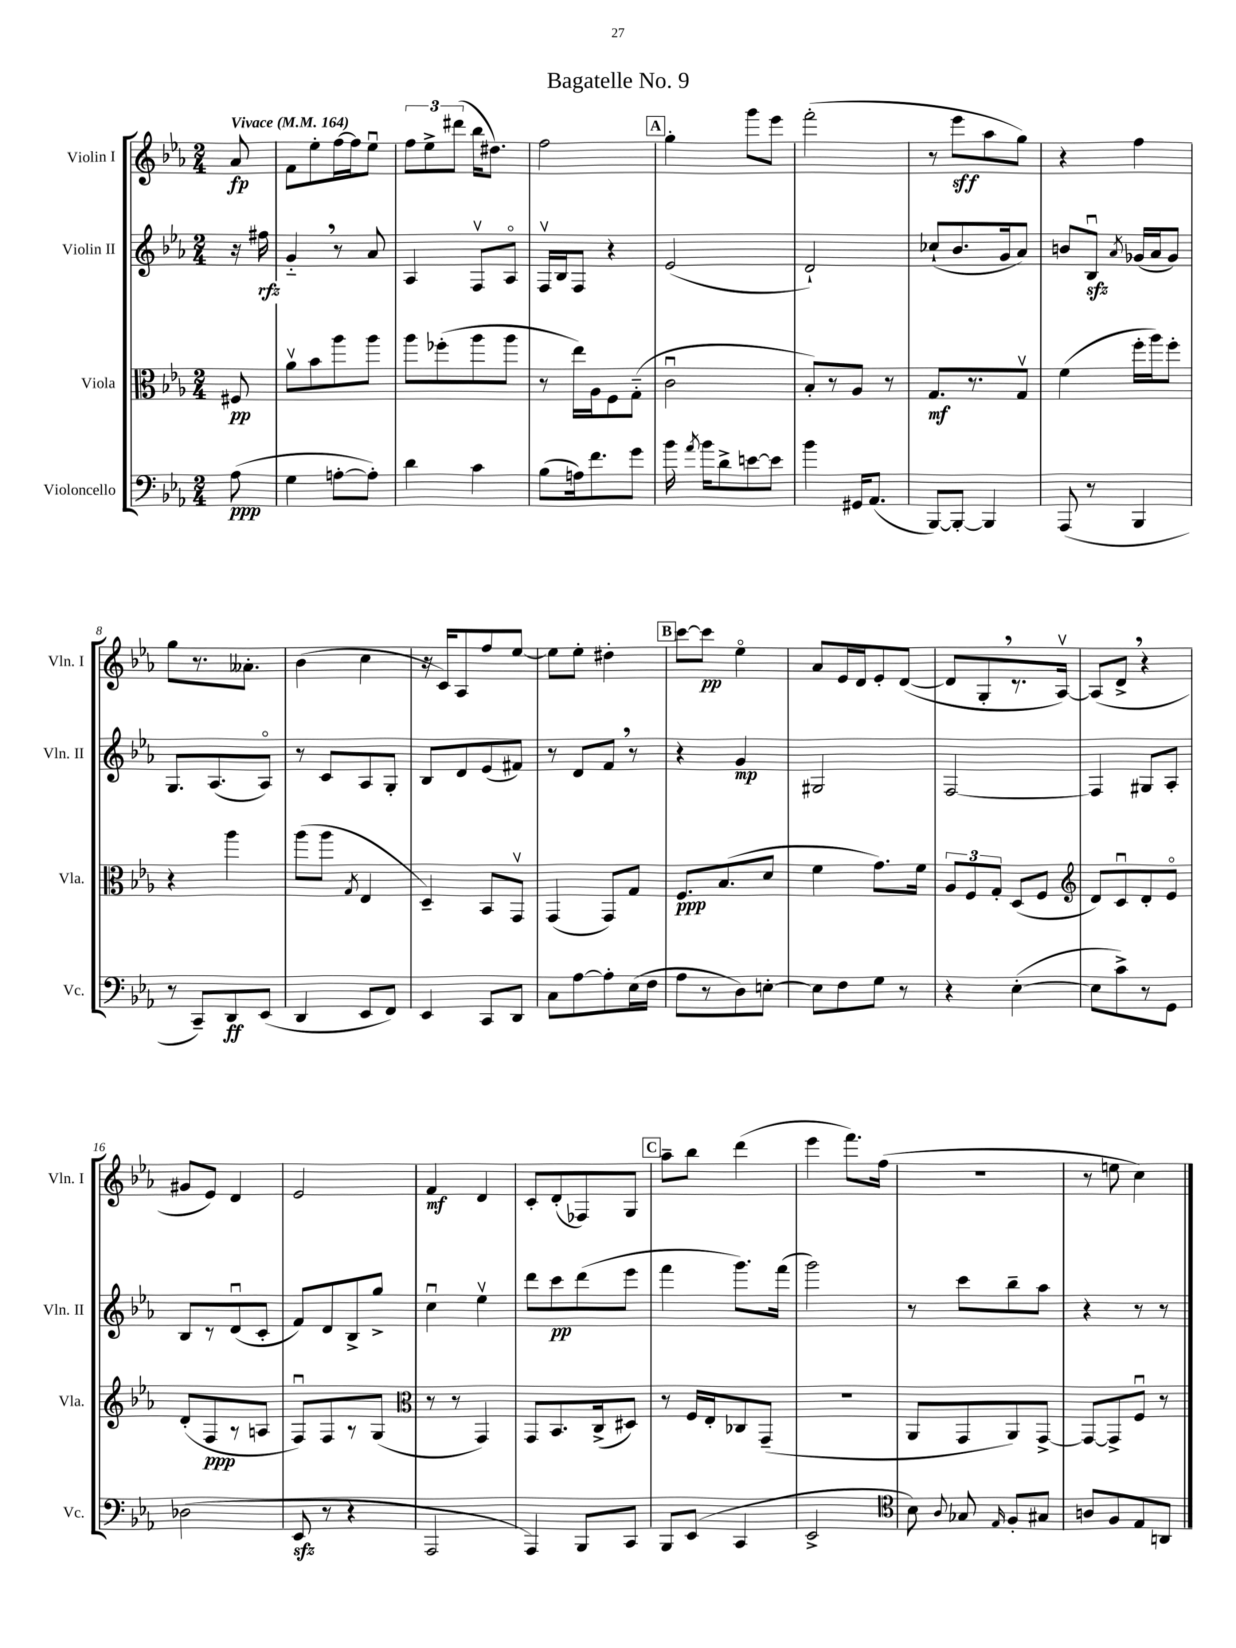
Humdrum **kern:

**kern	**kern	**kern	**kern
*staff4	*staff3	*staff2	*staff1
*clefF4	*clefC3	*clefG2	*clefG2
*k[b-e-a-]	*k[b-e-a-]	*k[b-e-a-]	*k[b-e-a-]
*M2/4	*M2/4	*M2/4	*M2/4
*MM164	*MM164	*MM164	*MM164
(8A-\	8F#/	16r	8a-/
.	.	16ff#\	.
=	=	=	=
4G\	8a-v\L	4g'~/	8f\L
.	8b-\	.	8ee-'\
[8A'\L	8aa-\	8r	[16ff\L
.	.	.	16ff\]J
8A'\]J)	8aa-\J	8a-/	8ee-u\J
=	=	=	=
4d\	8aa-\L	4A-/	12ff\L
.	.	.	12ee-^\
.	(8ff-'\	.	.
.	.	.	(12ddd#\J
4c\	8aa-\	8Fv/L	16bb-\LK
.	.	.	8.dd#\J)
.	8aa-\J	8A-o/J	.
=	=	=	=
(8B-\L	8r	16Fv/LL	2ff\
.	.	16B-/J	.
16A\k)	16ee-\LL)	8F/J	.
8.f\	16A-\J	.	.
.	8F\	4r	.
8g\J	(8G'~\J	.	.
=	=	=	=
16b-\	2cu\	(2e-/	4gg'\
8qa-/	.	.	.
16b-\LK	.	.	.
8d^\	.	.	.
[8e\	.	.	8ggg\L
8e\]J	.	.	8eee-\J
=	=	=	=
4b-\	8B-'/L)	2d`/)	(2fff'\
.	8r	.	.
16GG#/LK	8A-/J	.	.
(8.AA-/J	.	.	.
.	8r	.	.
=	=	=	=
[8BBB-/L)	8.G/L	(8cc-`/L	8r
8BBB-'/_J	.	8.b-/	8eee-\L
.	8.r	.	.
4BBB-/]	.	.	8aa-\
.	.	16g/k	.
.	8Gv/J	8a-/J)	8gg\J)
=	=	=	=
(8AAA-/	(4f\	8b/L	4r
8r	.	8B-u/J	.
.	.	8qa-/	.
4BBB-/	16ff'\LL	(16g-/LL	4ff\
.	16aa-\J)	16a-/J	.
.	8ff'\J	8g-/J)	.
=	=	=	=
8r	4r	8.G/L	8gg\L
8CC~/L)	.	.	8.r
.	.	(8.A-/	.
8DD/	4aa-\	.	.
.	.	.	8.a--'\J
(8EE-/J	.	8A-o/J)	.
=	=	=	=
4DD/	(8aa-\L	8r	(4b-\
.	8aa-\J	8c/L	.
.	8qG/	.	.
8EE-/L	4E-/	8A-/	4cc\
8FF/J)	.	8G'/J	.
=	=	=	=
4EE-/	4D~/)	8B-/L	16r
.	.	.	16c/LK)
.	.	8d/	8A-/
8CC/L	8BB-/L	(8e-/	8ff/
8DD/J	8GGv/J	8f#/J)	[8ee-/J
=	=	=	=
8C\L	(4GG/	8r	8ee-\]L
[8A-\	.	8d/L	8ee-'\J
8A-'\]	8GG/L)	8f/J	4dd#'\
(16E-\L	8G/J	8r	.
16F\JJ	.	.	.
=	=	=	=
8A-\L	8.F/L	4r	[8ccc\L
8r	.	.	8ccc\]J
.	(8.B-/	.	.
8D\)	.	4g/	4ee-o\
[8E'\J	8d/J	.	.
=	=	=	=
8E\]L	4f\	2G#/	8a-/L
8F\	.	.	16e-/L
.	.	.	16d/J
8G\J	8.g\L)	.	8e-'/
8r	.	.	([8d/J
.	16f\Jk	.	.
=	=	=	=
4r	12A-/L	[2F/	8d/]L
.	12F/	.	.
.	.	.	8G'/
.	12G'/J	.	.
([4E-'\	(8D/L	.	8.r
.	8F/J	.	.
.	.	.	[16A-v/Jk)
=	=	=	=
*	*clefG2	*	*
8E-\]L	8d/L)	4F/]	(8A-/]L
8c^\)	8cu/	.	8d^/J
8r	8d'/	8G#/L	4r
8GG\J	8e-o/J	8A-'/J	.
=	=	=	=
(2D-\	(8d'/L	8B-/L	8g#/L
.	8F/	8r	8e-/J)
.	8r	(8du/	4d/
.	8A/J	8c'/J	.
=	=	=	=
8EE-/	8Fu/L)	8f/L)	2e-/
8r	8F/	8d/	.
4r	8r	8B-^/	.
.	(8G/J	8gg^/J	.
=	=	=	=
*	*clefC3	*	*
2AAA-/	8r	4ccu\	4f/
.	8r	.	.
.	4GG/)	4ee-v\	4d/
=	=	=	=
4AAA-/)	8GG/L	8ddd\L	8c'/L
.	8.BB-/	8ccc\	(8d'/
8BBB-/L	.	(8ddd\	8F-/)
.	(16C^/k	.	.
8CC/J	8D#/J)	8eee-\J	8G/J
=	=	=	=
8BBB-/L	8r	4fff\	8aa-~\L
(8EE-/J	16F/LL	.	8bb-\J
.	16E-'/J	.	.
4CC/	8C-/	8.ggg\L)	(4ddd\
.	(8GG~/J	.	.
.	.	(16fff\Jk	.
=	=	=	=
2EE-^/	2r	2ggg\)	4eee-\
.	.	.	8.fff\L)
.	.	.	(16ff\Jk
=	=	=	=
*clefC4	*	*	*
8B-\)	8AA-/L	8r	2r
8qqA-/	.	.	.
8G-/	8GG/	8ccc\L	.
16qqE-/	.	.	.
8F'/L	8AA-/)	8bb-~\	.
8G#/J	[8GG^/J	8aa-\J	.
=	=	=	=
8A/L	8GG/_L	4r	8r
8F/	8GG^/]	.	8ee\
8E-/	8Fu/J	8r	4cc\)
8AA/J	8r	8r	.
==	==	==	==
*-	*-	*-	*-
